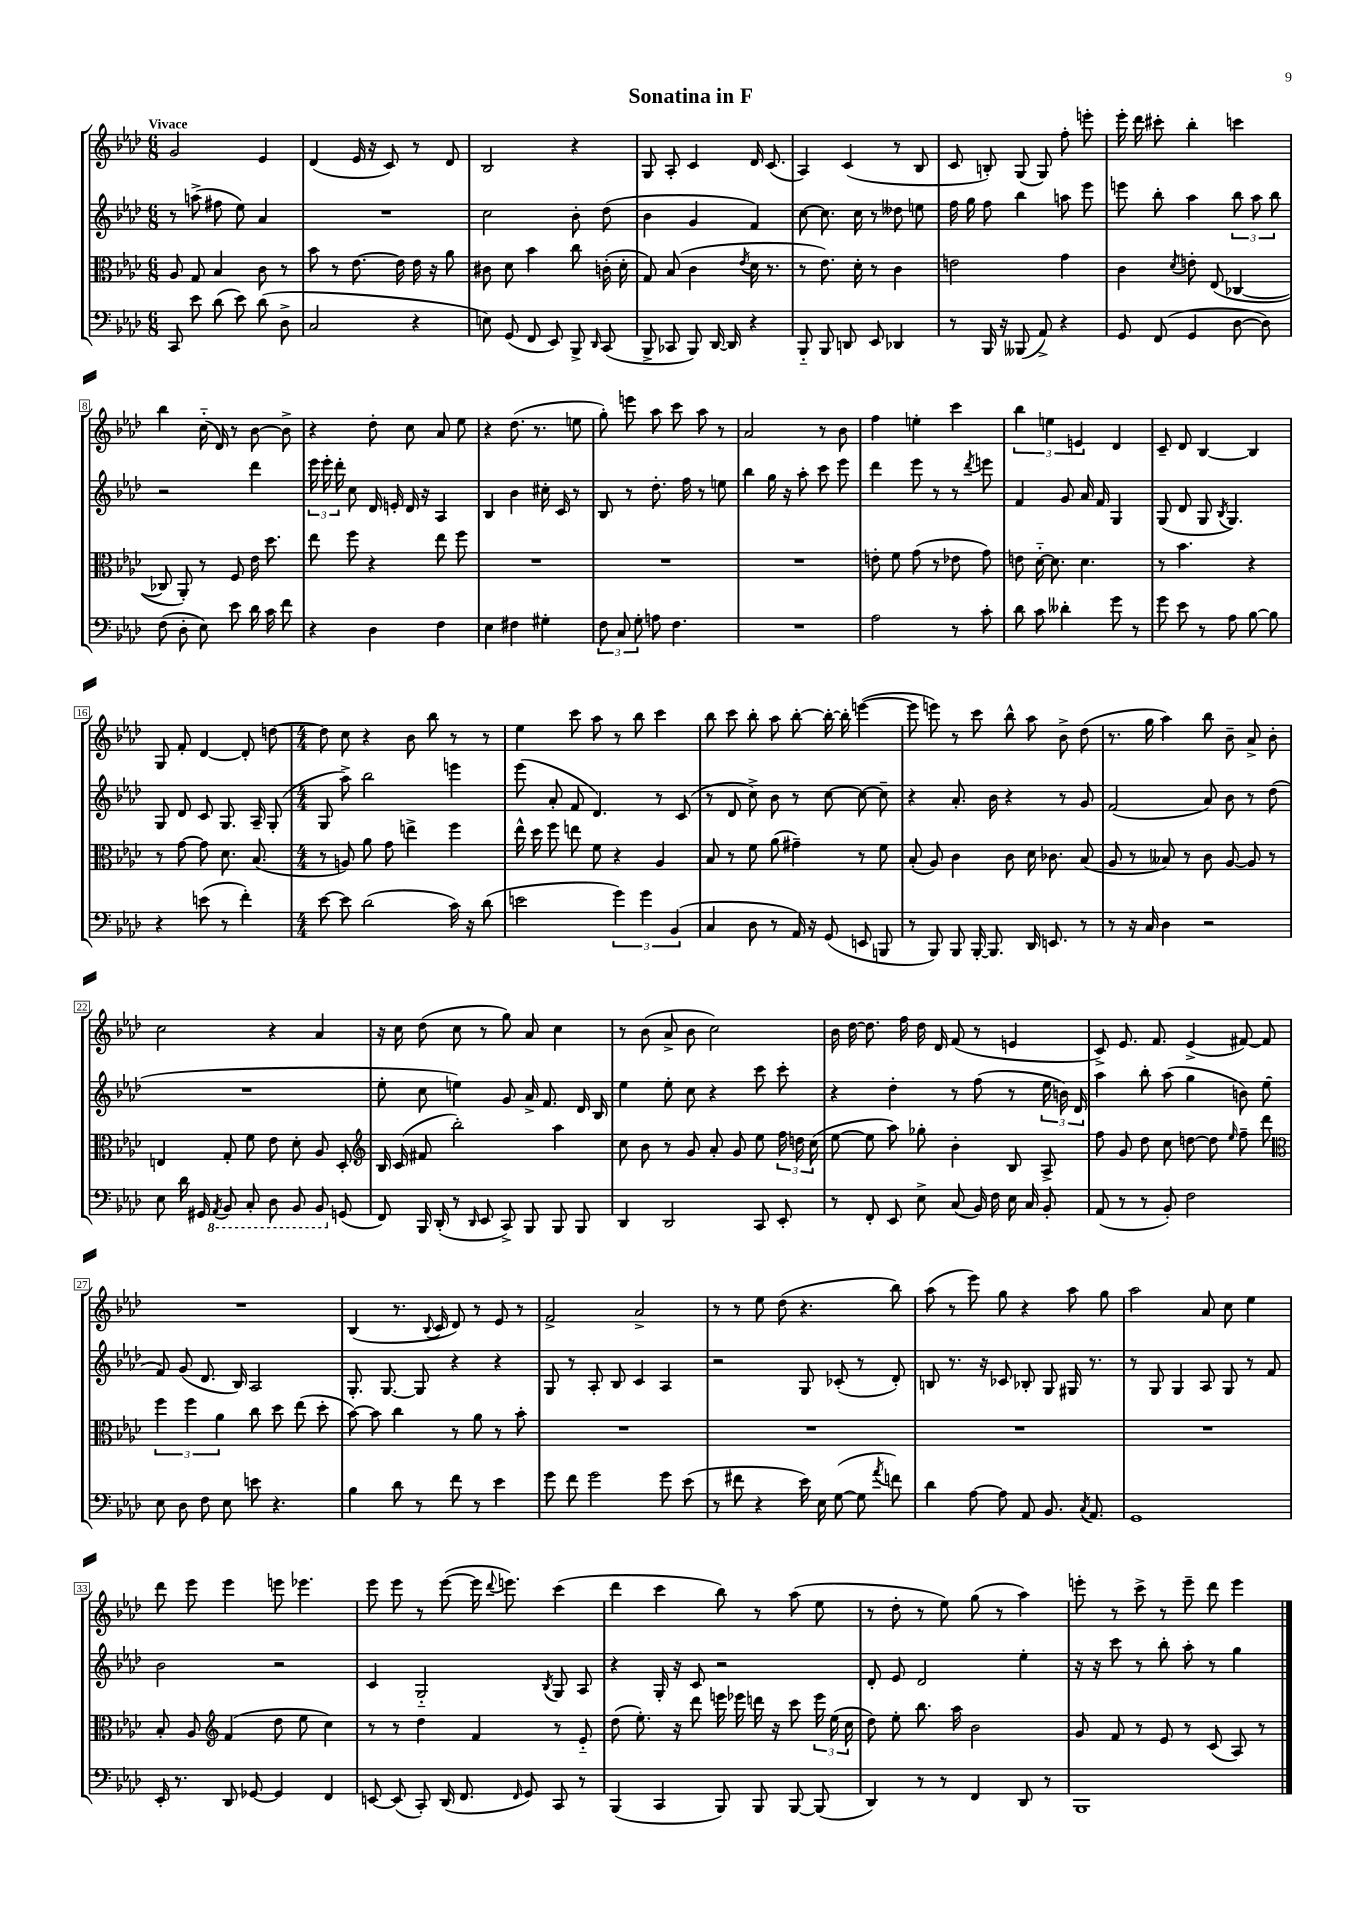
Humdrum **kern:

**kern	**kern	**kern	**kern
*staff4	*staff3	*staff2	*staff1
*clefF4	*clefC3	*clefG2	*clefG2
*k[b-e-a-d-]	*k[b-e-a-d-]	*k[b-e-a-d-]	*k[b-e-a-d-]
*M6/8	*M6/8	*M6/8	*M6/8
8CC/	8A-/	8r	2g/
8e-\	8G/	(8aa^\	.
(8d-\	4B-/	8ff#\	.
8e-\)	.	8ee-\)	.
(8d-\	8c\	4a-/	4e-/
8D-^\	8r	.	.
=	=	=	=
2C/	8b-\	2.r	(4d-/
.	8r	.	.
.	[8.e-\	.	16e-/
.	.	.	16r
.	.	.	8c/)
.	16e-\]	.	.
4r	16e-\	.	8r
.	16r	.	.
.	8a-\	.	8d-/
=	=	=	=
8E\)	8c#\	2cc\	2B-/
(8GG/	8d-\	.	.
8FF/	4b-\	.	.
8EE-/)	.	.	.
8BBB-^/	8cc\	8b-'\	4r
16qqDD-/	.	.	.
(8CC/	(16c'\	(8dd-\	.
.	16d-'\	.	.
=	=	=	=
8BBB-^/	8G/)	4b-\	8G/
8CC-/	(8B-/	.	8A-'/
8BBB-/)	4c\	4g/	4c/
[16DD-/	.	.	.
16DD-/]	.	.	.
.	8qe-/	.	.
4r	16d-\	4f/)	16d-/
.	8.r	.	(8.c/
=	=	=	=
8BBB-'~/	8r	[8cc\	4A-/)
8BBB-/	8.e-\)	8.cc\]	.
8DD/	.	.	(4c/
.	16d-'\	16cc\	.
8EE-/	8r	8r	.
4DD-/	4c\	8dd--\	8r
.	.	8ee\	8B-/
=	=	=	=
8r	2e\	16ff\	8c/
.	.	16gg\	.
16BBB-/	.	8ff\	8B'/)
16r	.	.	.
(8BBB--/	.	4bb-\	(8G/
8AA-^/)	.	.	8G/)
4r	4g\	8aa\	8ff'\
.	.	8eee-\	8eee'\
=	=	=	=
8GG/	4c\	8eee\	16eee-'\
.	.	.	16ddd-\
(8FF/	.	8bb-'\	8ccc#'\
.	8qd-/	.	.
4GG/	8e'\	4aa-\	4bb-'\
.	(8E-/	.	.
[8D-\	[4C-/	12bb-\	4ccc\
.	.	12aa-\	.
8D-\])	.	.	.
.	.	12bb-\	.
=	=	=	=
(8F\	8C-/]	2r	4bb-\
8D-'\	8AA-'/)	.	.
8E-\)	8r	.	(16cc'~\
.	.	.	16d-/)
8e-\	8F/	.	8r
16d-\	16e-\	4ddd-\	[8b-\
16c\	8.dd-\	.	.
8f\	.	.	8b-^\]
=	=	=	=
4r	8ee-\	24eee-\	4r
.	.	24eee-'\	.
.	.	24ddd-'\	.
.	8ff\	8cc\	.
4D-\	4r	16d-/	8dd-'\
.	.	16e'/	.
.	.	16d-/	8cc\
.	.	16r	.
4F\	8ee-\	4A-/	8a-/
.	8ff\	.	8ee-\
=	=	=	=
4E-\	2.r	4B-/	4r
4F#\	.	4b-\	(8.dd-\
.	.	.	8.r
4G#'\	.	16cc#'\	.
.	.	16c/	.
.	.	8r	8ee\
=	=	=	=
12F\	2.r	8B-/	8gg'\)
12C/	.	.	.
.	.	8r	8eee\
12G'\	.	.	.
8A\	.	8.dd-'\	8aa-\
4.F\	.	.	8ccc\
.	.	16ff\	.
.	.	8r	8aa-\
.	.	8ee\	8r
=	=	=	=
2.r	2.r	4bb-\	2a-/
.	.	16gg\	.
.	.	16r	.
.	.	8aa-'\	.
.	.	8ccc\	8r
.	.	8eee-\	8b-\
=	=	=	=
2A-\	8e'\	4ddd-\	4ff\
.	8f\	.	.
.	(8g\	8eee-\	4ee'\
.	8r	8r	.
8r	8e-\	8r	4ccc\
.	.	8qddd-/	.
8c'\	8g\)	8eee\	.
=	=	=	=
8d-\	8e\	4f/	6bb-\
8c\	[16d-'~\	.	.
.	.	.	6ee\
.	8.d-\]	.	.
4d--'\	.	8g/	.
.	.	.	6e/
.	4.d-\	16a-/	.
.	.	16f/	.
8g\	.	4G/	4d-/
8r	.	.	.
=	=	=	=
8g\	8r	(8G/	8c~/
8e-\	4.b-\	8d-/	8d-/
8r	.	8G/	[4B-/
.	.	8qB-/	.
8A-\	.	4.G/)	.
[8B-\	4r	.	4B-/]
8B-\]	.	.	.
=	=	=	=
4r	8r	8G/	8G/
.	[8g\	8d-/	8f'/
(8e\	8g\]	8c/	[4d-/
8r	8.d-\	8.G/	.
4f'\)	.	.	8d-'/]
.	(8.B-/	16A-~/	.
.	.	(8G'/	[8dd\
=	=	=	=
*M4/4	*M4/4	*M4/4	*M4/4
[8e-\	8r	8G/	8dd\]
8e-\]	8A/)	8aa-^\)	8cc\
(2d-\	8a-\	2bb-\	4r
.	8g\	.	.
.	4ee^\	.	8b-\
.	.	.	8bb-\
16c\)	4ff\	4eee\	8r
16r	.	.	.
(8d-\	.	.	8r
=	=	=	=
2e\	16ee-^^\	(8eee-\	4ee-\
.	16dd-\	.	.
.	8ff\	8a-'/	.
.	8ee\	8f/	8ccc\
.	8f\	4.d-/)	8aa-\
6g\)	4r	.	8r
.	.	.	8bb-\
6g\	.	.	.
.	4A-/	8r	4ccc\
(6BB-/	.	.	.
.	.	(8c/	.
=	=	=	=
4C/	8B-/	8r	8bb-\
.	8r	8d-/	8ccc\
8D-\	8f\	8cc^\)	8bb-'\
8r	(8a-\	8b-\	8aa-\
16AA-/)	4g#~\)	8r	[8bb-'\
16r	.	.	.
(8GG/	.	[8cc\	16bb-'\_
.	.	.	16bb-'\]
8EE/	8r	8cc\_	([4eee\
8BBB/	8f\	8cc~\]	.
=	=	=	=
8r	(8B-'/	4r	8eee\]
8BBB-/)	8A-/)	.	8eee\)
8BBB-/	4c\	8.a-'/	8r
[16BBB-'/	.	.	8ccc\
8.BBB-/]	.	16b-\	.
.	8c\	4r	8bb-^^\
16DD-/	16d-\	.	8aa-\
8.EE/	8.c-\	.	.
.	.	8r	8b-^\
8r	(8B-/	8g/	(8dd-\
=	=	=	=
8r	8A-/	(2f/	8.r
16r	8r	.	.
16C/	.	.	16gg\
4D-\	8B--/)	.	4aa-\)
.	8r	.	.
2r	8c\	8a-/)	8bb-\
.	[8A-/	8b-\	8b-~\
.	8A-/]	8r	8a-^/
.	8r	(8dd-\	8b-'\
=	=	=	=
8E-\	4E/	1r	2cc\
16d-\	.	.	.
16GG#/	.	.	.
8qAAA-/	.	.	.
8BBB-/	8G'/	.	.
8CC'/	8f\	.	.
8DD-\	8e-\	.	4r
8BBB-/	8d-'\	.	.
8BBB-/	8A-/	.	4a-/
(8GG/	8D-'/	.	.
=	=	=	=
*	*clefG2	*	*
8FF/)	16B-/	8ee-'\	16r
.	(16c/	.	16cc\
16BBB-/	8f#/	8cc\	(8dd-\
(16DD-'/	.	.	.
8r	2bb-'\)	4ee\)	8cc\
16qqDD-/	.	.	.
8EE-/	.	.	8r
8CC^/)	.	8g/	8gg\)
8BBB-/	.	16a-^/	8a-/
.	.	8.f/	.
8BBB-/	4aa-\	.	4cc\
8BBB-/	.	16d-/	.
.	.	16B-/	.
=	=	=	=
4DD-/	8cc\	4ee-\	8r
.	8b-\	.	(8b-\
2DD-/	8r	8ee-'\	8a-^/
.	8g/	8cc\	8b-\
.	8a-'/	4r	2cc\)
.	8g/	.	.
8CC/	8ee-\	8ccc\	.
8EE-'/	24ff\	8ccc'\	.
.	24dd\	.	.
.	(24cc\	.	.
=	=	=	=
8r	[8ee-\	4r	16b-\
.	.	.	[16dd-\
8FF'/	8ee-\]	.	8.dd-\]
8EE-/	8aa-\)	4dd-'\	.
.	.	.	16ff\
8E-^\	8gg-'\	.	16dd-\
.	.	.	16d-/
(8C/	4b-'\	8r	(8f/
16BB-/)	.	(8ff\	8r
16F\	.	.	.
16E-\	8B-/	8r	4e/
16C/	.	.	.
8BB-'/	8A-^/	24ee-\	.
.	.	24b\)	.
.	.	24d-/	.
=	=	=	=
(8AA-/	8ff\	4aa-\	8c^/)
8r	8g/	.	8.e-/
8r	8dd-\	8bb-'\	.
.	.	.	8.f/
8BB-'/)	8cc\	(8aa-\	.
2F\	[8dd\	4gg\	(4e-^/
.	8dd\]	.	.
.	16qqee-/	.	.
.	8ff~\	8b\)	[8f#/)
.	8ddd-\	(8ee-\	8f#/]
=	=	=	=
*	*clefC3	*	*
8E-\	6ff\	8f/)	1r
8D-\	.	(8g/	.
.	6ff\	.	.
8F\	.	8.d-/	.
.	6a-\	.	.
8E-\	.	.	.
.	.	16B-/)	.
8e\	8cc\	2A-/	.
4.r	8dd-\	.	.
.	(8ee-\	.	.
.	8dd-'\	.	.
=	=	=	=
4B-\	[8b-\)	8.G'/	(4B-/
.	8b-\]	.	.
.	.	[8.G/	.
8d-\	4cc\	.	8.r
8r	.	8G/]	.
.	.	.	8qqB-/
.	.	.	16c/
8f\	8r	4r	8d-/)
8r	8a-\	.	8r
4e-\	8r	4r	8e-/
.	8b-'\	.	8r
=	=	=	=
8g\	1r	8G/	2f^/
8f\	.	8r	.
2g\	.	8A-'/	.
.	.	8B-/	.
.	.	4c/	2a-^/
8g\	.	4A-/	.
(8e-\	.	.	.
=	=	=	=
8r	1r	2r	8r
8f#\	.	.	8r
4r	.	.	8ee-\
.	.	.	(8dd-\
16e-\)	.	8G/	4.r
16E-\	.	.	.
([8G\	.	(8c-'/	.
8G\]	.	8r	.
8qa-/	.	.	.
8f\)	.	8d-'/)	8bb-\)
=	=	=	=
4d-\	1r	8B/	(8aa-\
.	.	8.r	8r
[8A-\	.	.	8eee-\)
.	.	16r	.
8A-\]	.	8c-/	8gg\
8AA-/	.	8B-'/	4r
8.BB-/	.	8G/	.
.	.	16G#/	8aa-\
8qC/	.	.	.
8.AA-/	.	8.r	.
.	.	.	8gg\
=	=	=	=
1GG	1r	8r	2aa-\
.	.	8G/	.
.	.	4G/	.
.	.	8A-/	8a-/
.	.	8G/	8cc\
.	.	8r	4ee-\
.	.	8f/	.
=	=	=	=
16EE-'/	8B-'/	2b-\	8ddd-\
8.r	.	.	.
.	8A-/	.	8eee-\
*	*clefG2	*	*
8DD-/	(4f/	.	4eee-\
[8GG-/	.	.	.
4GG-/]	8dd-\	2r	8eee\
.	8ee-\	.	4.eee-\
4FF/	4cc\)	.	.
=	=	=	=
[8EE/	8r	4c/	8eee-\
(8EE/]	8r	.	8eee-\
8CC'/)	4dd-\	2G'~/	8r
(16DD-/	.	.	([8eee-\
8.FF/	.	.	.
.	4f/	.	16eee-\]
.	.	.	8qqddd-/
.	.	.	8.eee\)
16qqFF/	.	.	.
8GG/)	.	.	.
.	.	8qB-/	.
8CC/	8r	8G/	(4ccc\
8r	8e-'~/	8A-/	.
=	=	=	=
(4BBB-/	(8dd-\	4r	4ddd-\
.	8.ee-'\)	.	.
4CC/	.	16G'/	4ccc\
.	16r	16r	.
.	8ddd-\	8c/	.
8BBB-/)	16eee\	2r	8bb-\)
.	16eee-\	.	.
8BBB-/	16ddd\	.	8r
.	16r	.	.
[8BBB-/	8ccc\	.	(8aa-\
(8BBB-/]	24eee-\	.	8ee-\
.	(24ee-\	.	.
.	24cc\	.	.
=	=	=	=
4DD-/)	8dd-\)	8d-'/	8r
.	8ee-'\	8e-/	8dd-'\
8r	8.bb-\	2d-/	8r
8r	.	.	8ee-\)
.	16aa-\	.	.
4FF/	2b-\	.	(8gg\
.	.	.	8r
8DD-/	.	4ee-'\	4aa-\)
8r	.	.	.
=	=	=	=
1BBB-	8g/	16r	8eee'\
.	.	16r	.
.	8f/	8ccc\	8r
.	8r	8r	8ccc^\
.	8e-/	8bb-'\	8r
.	8r	8aa-'\	8eee~\
.	(8c/	8r	8ddd-\
.	8A-/)	4gg\	4eee\
.	8r	.	.
==	==	==	==
*-	*-	*-	*-
